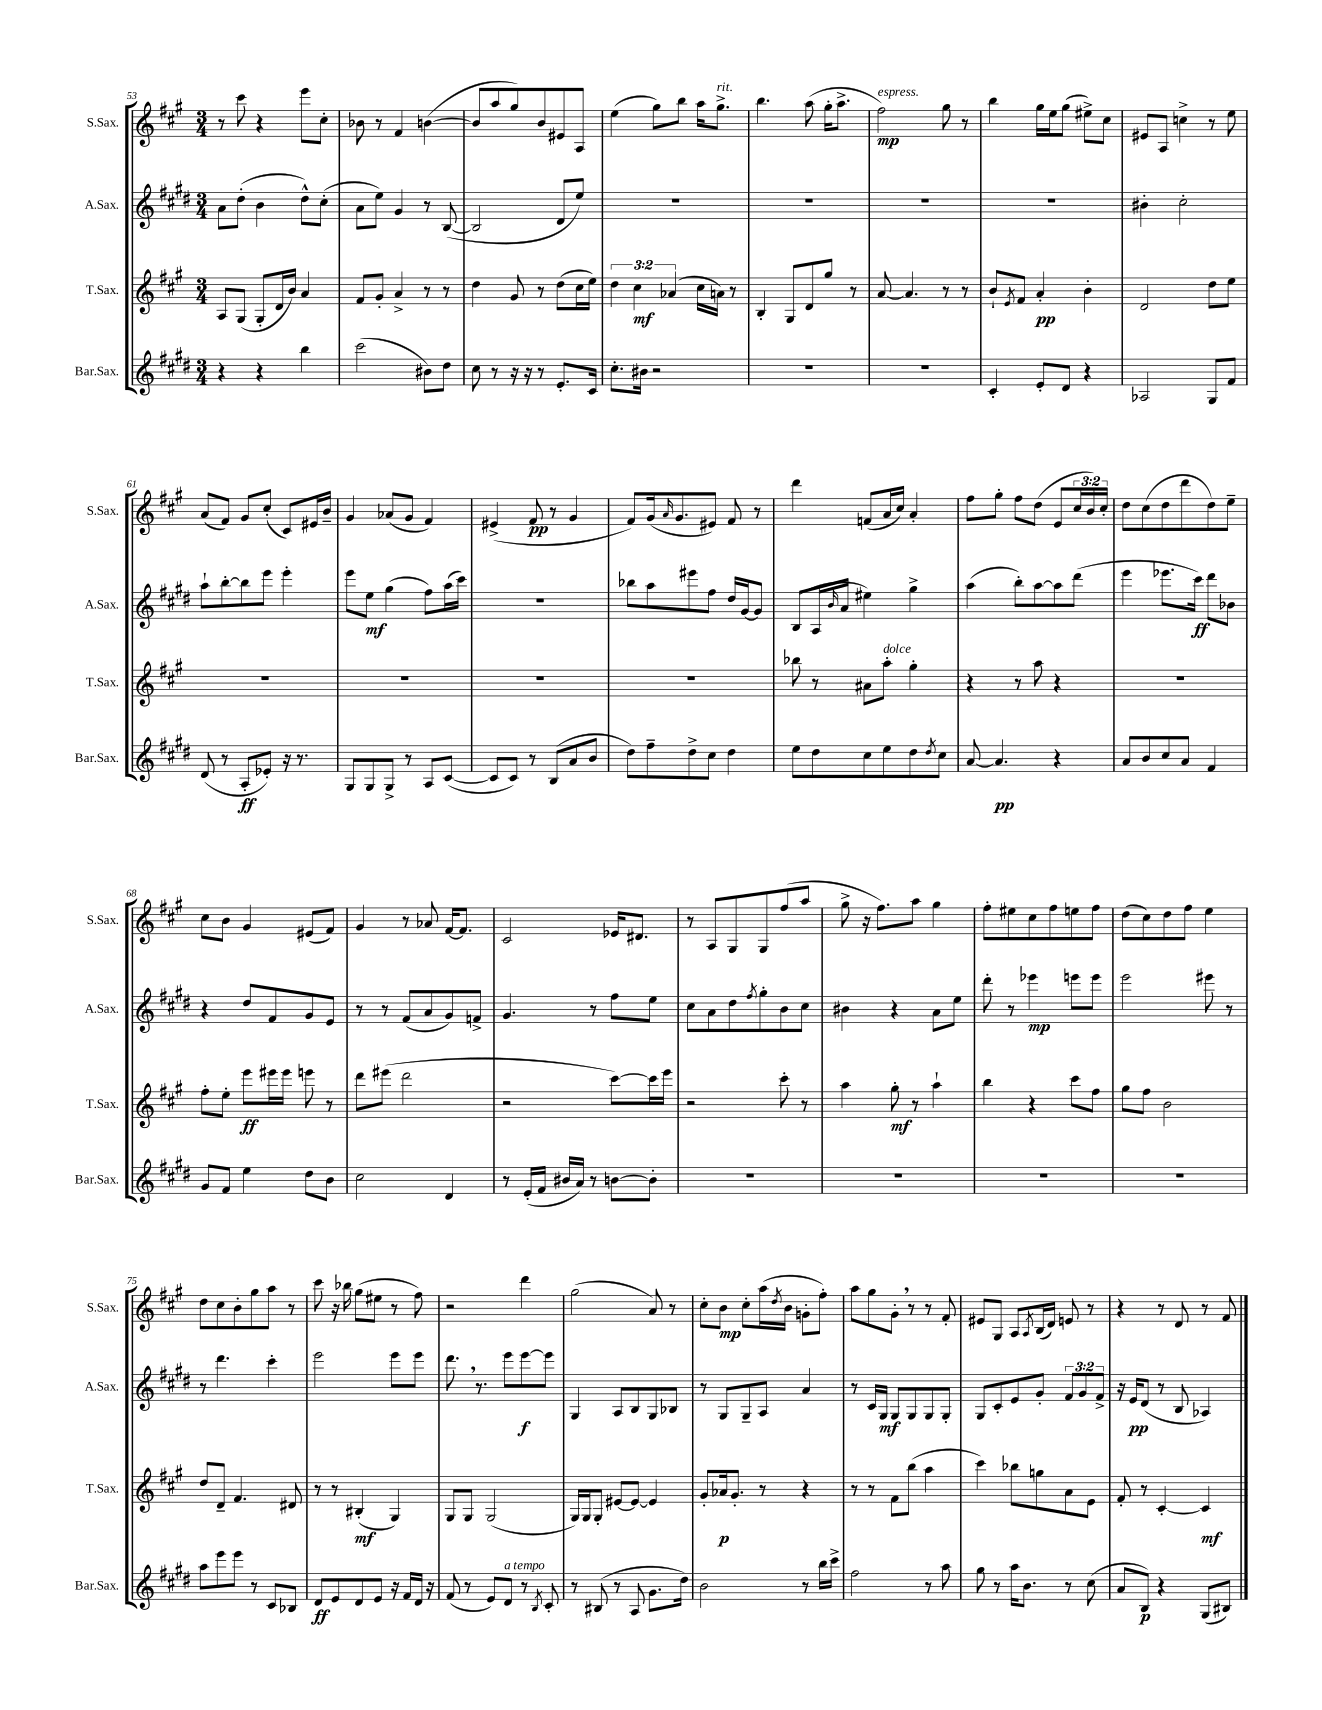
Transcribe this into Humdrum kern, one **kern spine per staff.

**kern	**dynam	**kern	**dynam	**kern	**dynam	**kern	**dynam
*part4	*part4	*part3	*part3	*part2	*part2	*part1	*part1
*staff4	*staff4	*staff3	*staff3	*staff2	*staff2	*staff1	*staff1
*I"Bar.Sax.	*	*I"T.Sax.	*	*I"A.Sax.	*	*I"S.Sax.	*
*I'Bar.Sax.	*	*I'T.Sax.	*	*I'A.Sax.	*	*I'S.Sax.	*
*clefG2	*	*clefG2	*	*clefG2	*	*clefG2	*
*k[f#c#g#d#]	*	*k[f#c#g#]	*	*k[f#c#g#d#]	*	*k[f#c#g#]	*
*M3/4	*	*M3/4	*	*M3/4	*	*M3/4	*
=53	=53	=53	=53	=53	=53	=53	=53
4r	.	8A/L	.	8a\L	.	8r	.
.	.	(8G#/J	.	(8dd#'\J	.	8ccc#\	.
4r	.	8G#'/L	.	4b\	.	4r	.
.	.	16d/L	.	.	.	.	.
.	.	16b/JJ)	.	.	.	.	.
4bb\	.	4a/	.	8dd#^^\L)	.	8eee\L	.
.	.	.	.	(8cc#'\J	.	8cc#'\J	.
=54	=54	=54	=54	=54	=54	=54	=54
(2ccc#\	.	8f#/L	.	8a\L	.	8b-X\	.
.	.	8g#'/J	.	8ee\J)	.	8r	.
.	.	4a^/	.	4g#/	.	4f#/	.
8b#X\L)	.	8r	.	8r	.	([4bn\	.
8dd#\J	.	8r	.	([8B/	.	.	.
=55	=55	=55	=55	=55	=55	=55	=55
8cc#\	.	4dd\	.	2B/]	.	8b/L]	.
8r	.	.	.	.	.	8aa/	.
16r	.	8g#/	.	.	.	8gg#/)	.
16r	.	.	.	.	.	.	.
8r	.	8r	.	.	.	8b/	.
8.e'/L	.	(8dd\L	.	8d#/L	.	8e#X/	.
.	.	16cc#\L	.	8ee/J)	.	8A/J	.
16c#/Jk	.	16ee\JJ)	.	.	.	.	.
=56	=56	=56	=56	=56	=56	=56	=56
8.cc#'\L	.	6dd\	.	2.r	.	(4ee\	.
.	.	6cc#\	mf	.	.	.	.
16b#X\Jk	.	.	.	.	.	.	.
2r	.	.	.	.	.	8gg#\L)	.
.	.	(6a-X/	.	.	.	.	.
.	.	.	.	.	.	8bb\J	.
.	.	16cc#\LL	.	.	.	16aa\KL	.
!	!	!	!	!	!	!LO:TX:a:i:t=rit.	!
.	.	16an\JJ)	.	.	.	8.gg#^\J	.
.	.	8r	.	.	.	.	.
=57	=57	=57	=57	=57	=57	=57	=57
2.r	.	4B'/	.	2.r	.	4.bb\	.
.	.	8G#/L	.	.	.	.	.
.	.	8d/	.	.	.	(8aa\	.
.	.	8gg#/J	.	.	.	16gg#'\KL	.
.	.	.	.	.	.	8.aa^\J	.
.	.	8r	.	.	.	.	.
=58	=58	=58	=58	=58	=58	=58	=58
!	!	!	!	!	!	!LO:TX:a:i:t=espress.	!
2.r	.	[8a/	.	2.r	.	2ff#\)	mp
.	.	4.a/]	.	.	.	.	.
.	.	8r	.	.	.	8gg#\	.
.	.	8r	.	.	.	8r	.
=59	=59	=59	=59	=59	=59	=59	=59
4c#'/	.	8b`/L	.	2.r	.	4bb\	.
.	.	8qe/	.	.	.	.	.
.	.	8f#/J	.	.	.	.	.
8e'/L	.	4a'/	pp	.	.	16gg#\LL	.
.	.	.	.	.	.	16ee\J	.
8d#/J	.	.	.	.	.	(8gg#\J	.
4r	.	4b'\	.	.	.	8ee#X^\L)	.
.	.	.	.	.	.	8cc#\J	.
=60	=60	=60	=60	=60	=60	=60	=60
2A-X/	.	2d/	.	4b#X'\	.	8e#X/L	.
.	.	.	.	.	.	8A/J	.
.	.	.	.	2cc#'\	.	4ccn^\	.
8G#/L	.	8dd\L	.	.	.	8r	.
8f#/J	.	8ee\J	.	.	.	8ee\	.
!!LO:LB:g=z
=61	=61	=61	=61	=61	=61	=61	=61
(8d#/	.	2.r	.	8aa`\L	.	(8a/L	.
8r	.	.	.	[8bb'\	.	8f#/J)	.
8A'/L	ff	.	.	8bb\]	.	8g#/L	.
8e-X'/J)	.	.	.	8eee\J	.	(8cc#'/J	.
16r	.	.	.	4eee'\	.	8c#/L)	.
8.r	.	.	.	.	.	.	.
.	.	.	.	.	.	16e#X/L	.
.	.	.	.	.	.	16b~/JJ	.
=62	=62	=62	=62	=62	=62	=62	=62
8G#/L	.	2.r	.	8eee\L	.	4g#/	.
8G#/	.	.	.	8ee\J	mf	.	.
8G#^/J	.	.	.	(4gg#\	.	(8a-X/L	.
8r	.	.	.	.	.	8g#/J	.
8A/L	.	.	.	8ff#\L)	.	4f#/)	.
([8c#/J	.	.	.	(16aa\L	.	.	.
.	.	.	.	16ccc#\JJ)	.	.	.
=63	=63	=63	=63	=63	=63	=63	=63
8c#/L]	.	2.r	.	2.r	.	(4e#X^/	.
8c#/J)	.	.	.	.	.	.	.
8r	.	.	.	.	.	8f#/	pp
(8B/L	.	.	.	.	.	8r	.
8a/	.	.	.	.	.	4g#/	.
8b/J	.	.	.	.	.	.	.
=64	=64	=64	=64	=64	=64	=64	=64
8dd#\L)	.	2.r	.	8bb-X\L	.	8f#/L)	.
8ff#~\	.	.	.	8aa\	.	(16g#/k	.
.	.	.	.	.	.	16qqa/	.
.	.	.	.	.	.	8.g#/	.
8dd#^\	.	.	.	8eee#X\	.	.	.
8cc#\J	.	.	.	8ff#\J	.	8e#X/J)	.
4dd#\	.	.	.	16dd#/LL	.	8f#/	.
.	.	.	.	[16g#/J	.	.	.
.	.	.	.	8g#/J]	.	8r	.
=65	=65	=65	=65	=65	=65	=65	=65
8ee\L	.	8bb-X\	.	(8B/L	.	4ddd\	.
8dd#\	.	8r	.	16A/L	.	.	.
.	.	.	.	16qqb/	.	.	.
.	.	.	.	16a/JJ	.	.	.
8cc#\	.	8a#X\L	.	4ee#X\)	.	(8fn/L	.
!	!	!LO:TX:a:i:t=dolce	!	!	!	!	!
8ee\	.	8aa'\J	.	.	.	16a/L	.
.	.	.	.	.	.	16cc#/JJ)	.
8dd#\	.	4gg#'\	.	4gg#^\	.	4a'/	.
8qdd#/	.	.	.	.	.	.	.
8cc#\J	.	.	.	.	.	.	.
=66	=66	=66	=66	=66	=66	=66	=66
[8a/	.	4r	.	(4aa\	.	8ff#\L	.
4.a/]	pp	.	.	.	.	8gg#'\J	.
.	.	8r	.	8bb'\L)	.	8ff#\L	.
.	.	8aa\	.	[8aa\	.	(8dd\J	.
4r	.	4r	.	8aa\]	.	8e/L	.
.	.	.	.	(8ddd#\J	.	24cc#/L	.
.	.	.	.	.	.	24b/)	.
.	.	.	.	.	.	24cc#'/JJ	.
=67	=67	=67	=67	=67	=67	=67	=67
8a/L	.	2.r	.	4eee\	.	8dd\L	.
8b/	.	.	.	.	.	(8cc#\	.
8cc#/	.	.	.	8.eee-X\L	.	8dd\	.
8a/J	.	.	.	.	.	8ddd\	.
.	.	.	.	16ccc#\Jk)	ff	.	.
4f#/	.	.	.	8ddd#\L	.	8dd\)	.
.	.	.	.	8b-X\J	.	8ee~\J	.
!!LO:LB:g=z
=68	=68	=68	=68	=68	=68	=68	=68
8g#/L	.	8ff#'\L	.	4r	.	8cc#\L	.
8f#/J	.	8ee'\J	.	.	.	8b\J	.
4ee\	.	8eee\L	ff	8dd#/L	.	4g#/	.
.	.	16eee#X\L	.	8f#/	.	.	.
.	.	16eee#\JJ	.	.	.	.	.
8dd#\L	.	8eeen\	.	8g#/	.	(8e#X/L	.
8b\J	.	8r	.	8e/J	.	8f#/J)	.
=69	=69	=69	=69	=69	=69	=69	=69
2cc#\	.	8ddd\L	.	8r	.	4g#/	.
.	.	(8eee#X\J	.	8r	.	.	.
.	.	2ddd\	.	(8f#/L	.	8r	.
.	.	.	.	8a/	.	8a-X/	.
4d#/	.	.	.	8g#/)	.	[16f#/KL	.
.	.	.	.	.	.	8.f#/J]	.
.	.	.	.	8fn^/J	.	.	.
=70	=70	=70	=70	=70	=70	=70	=70
8r	.	2r	.	4.g#/	.	2c#/	.
(16e'/LL	.	.	.	.	.	.	.
16f#/JJ	.	.	.	.	.	.	.
16b#X/LL	.	.	.	.	.	.	.
16a/JJ)	.	.	.	.	.	.	.
8r	.	.	.	8r	.	.	.
[8bn\L	.	[8ccc#\L)	.	8ff#\L	.	16e-X/KL	.
.	.	.	.	.	.	8.d#X/J	.
8b'\J]	.	16ccc#\L]	.	8ee\J	.	.	.
.	.	16eee\JJ	.	.	.	.	.
=71	=71	=71	=71	=71	=71	=71	=71
2.r	.	2r	.	8cc#\L	.	8r	.
.	.	.	.	8a\	.	8A/L	.
.	.	.	.	8dd#\	.	8G#/	.
.	.	.	.	8qff#/	.	.	.
.	.	.	.	8gg#'\	.	8G#/	.
.	.	8ccc#'\	.	8b\	.	(8ff#/	.
.	.	8r	.	8cc#\J	.	8aa/J	.
=72	=72	=72	=72	=72	=72	=72	=72
2.r	.	4aa\	.	4b#X\	.	8gg#^\	.
.	.	.	.	.	.	16r	.
.	.	.	.	.	.	8.ff#\L)	.
.	.	8gg#'\	mf	4r	.	.	.
.	.	8r	.	.	.	8aa\J	.
.	.	4aa`\	.	8a\L	.	4gg#\	.
.	.	.	.	8ee\J	.	.	.
=73	=73	=73	=73	=73	=73	=73	=73
2.r	.	4bb\	.	8ddd#'\	.	8ff#'\L	.
.	.	.	.	8r	.	8ee#X\	.
.	.	4r	.	4eee-X\	mp	8cc#\	.
.	.	.	.	.	.	8ff#\	.
.	.	8ccc#\L	.	8eeen\L	.	8een\	.
.	.	8ff#\J	.	8eee\J	.	8ff#\J	.
=74	=74	=74	=74	=74	=74	=74	=74
2.r	.	8gg#\L	.	2eee\	.	(8dd\L	.
.	.	8ff#\J	.	.	.	8cc#\)	.
.	.	2b\	.	.	.	8dd\	.
.	.	.	.	.	.	8ff#\J	.
.	.	.	.	8eee#X\	.	4ee\	.
.	.	.	.	8r	.	.	.
!!LO:LB:g=z
=75	=75	=75	=75	=75	=75	=75	=75
8aa\L	.	8dd/L	.	8r	.	8dd\L	.
8eee\	.	8d~/J	.	4.ddd#\	.	8cc#\	.
8eee\J	.	4.f#/	.	.	.	8b'\	.
8r	.	.	.	.	.	8gg#\	.
8c#/L	.	.	.	4ccc#'\	.	8aa\J	.
8B-X/J	.	8d#X/	.	.	.	8r	.
=76	=76	=76	=76	=76	=76	=76	=76
8d#/L	ff	8r	.	2eee\	.	8ccc#\	.
8e/	.	8r	.	.	.	16r	.
.	.	.	.	.	.	16bb-X\	.
8d#/	.	(4B#X'/	mf	.	.	(8gg#\L	.
8e/J	.	.	.	.	.	8ee#X\J	.
16r	.	4G#/)	.	8eee\L	.	8r	.
16f#/LL	.	.	.	.	.	.	.
16d#/JJ	.	.	.	8eee\J	.	8ff#\)	.
16r	.	.	.	.	.	.	.
=77	=77	=77	=77	=77	=77	=77	=77
(8f#/	.	8G#/L	.	8.ddd#,\	.	2r	.
8r	.	8G#/J	.	.	.	.	.
.	.	.	.	8.r	.	.	.
8e/L)	.	(2G#/	.	.	.	.	.
!LO:TX:a:i:t=a tempo	!	!	!	!	!	!	!
8d#/J	.	.	.	8eee\L	.	.	.
8r	.	.	.	[8eee\	f	4ddd\	.
8qB/	.	.	.	.	.	.	.
8c#'/	.	.	.	8eee\J]	.	.	.
=78	=78	=78	=78	=78	=78	=78	=78
8r	.	16G#/LL)	.	4G#/	.	(2gg#\	.
.	.	16G#/J	.	.	.	.	.
(8B#X/	.	8G#'/J	.	.	.	.	.
8r	.	[8e#X/L	.	8A/L	.	.	.
8A/	.	8e#/J_	.	8B/	.	.	.
8.g#\L	.	4e#/]	.	8G#/	.	8a/)	.
.	.	.	.	8B-X/J	.	8r	.
16dd#\Jk)	.	.	.	.	.	.	.
=79	=79	=79	=79	=79	=79	=79	=79
2b\	.	8g#'/L	.	8r	.	8cc#'\L	.
.	.	16a-X/k	p	8G#/L	.	8b\J	mp
.	.	8.g#'/J	.	.	.	.	.
.	.	.	.	8G#~/	.	8cc#'\L	.
.	.	8r	.	8A/J	.	(16aa\L	.
.	.	.	.	.	.	8qdd/	.
.	.	.	.	.	.	16b\JJ	.
8r	.	4r	.	4a/	.	8gn'\L	.
16bb\LL	.	.	.	.	.	8ff#'\J)	.
16ccc#^\JJ	.	.	.	.	.	.	.
=80	=80	=80	=80	=80	=80	=80	=80
2ff#\	.	8r	.	8r	.	8aa\L	.
.	.	8r	.	16c#/LL	.	8gg#\	.
.	.	.	.	16G#/JJ	mf	.	.
.	.	8f#\L	.	8G#/L	.	8g#',\J	.
.	.	(8bb\J	.	8G#/	.	8r	.
8r	.	4aa\	.	8G#/	.	8r	.
8aa\	.	.	.	8G#'/J	.	8f#'/	.
=81	=81	=81	=81	=81	=81	=81	=81
8gg#\	.	4ccc#\)	.	8G#/L	.	8e#X/L	.
8r	.	.	.	8c#'/	.	8G#/J	.
16aa\KL	.	8bb-X\L	.	8e/	.	8A/L	.
8.b\J	.	.	.	.	.	.	.
.	.	.	.	.	.	8qA/	.
.	.	8ggn\	.	8g#'/J	.	(16B/L	.
.	.	.	.	.	.	16d/JJ)	.
8r	.	8a\	.	12f#/L	.	8en/	.
.	.	.	.	12g#/	.	.	.
(8cc#\	.	8e\J	.	.	.	8r	.
.	.	.	.	12f#^/J	.	.	.
=82	=82	=82	=82	=82	=82	=82	=82
8a/L	.	8f#'/	.	16r	.	4r	.
.	.	.	.	16e/KL	pp	.	.
8B/J)	p	8r	.	(8d#/J	.	.	.
4r	.	[4c#'/	.	8r	.	8r	.
.	.	.	.	8B/	.	8d/	.
(8G#/L	.	4c#/]	mf	4A-X/)	.	8r	.
8B#X/J)	.	.	.	.	.	8f#/	.
==	==	==	==	==	==	==	==
*-	*-	*-	*-	*-	*-	*-	*-
